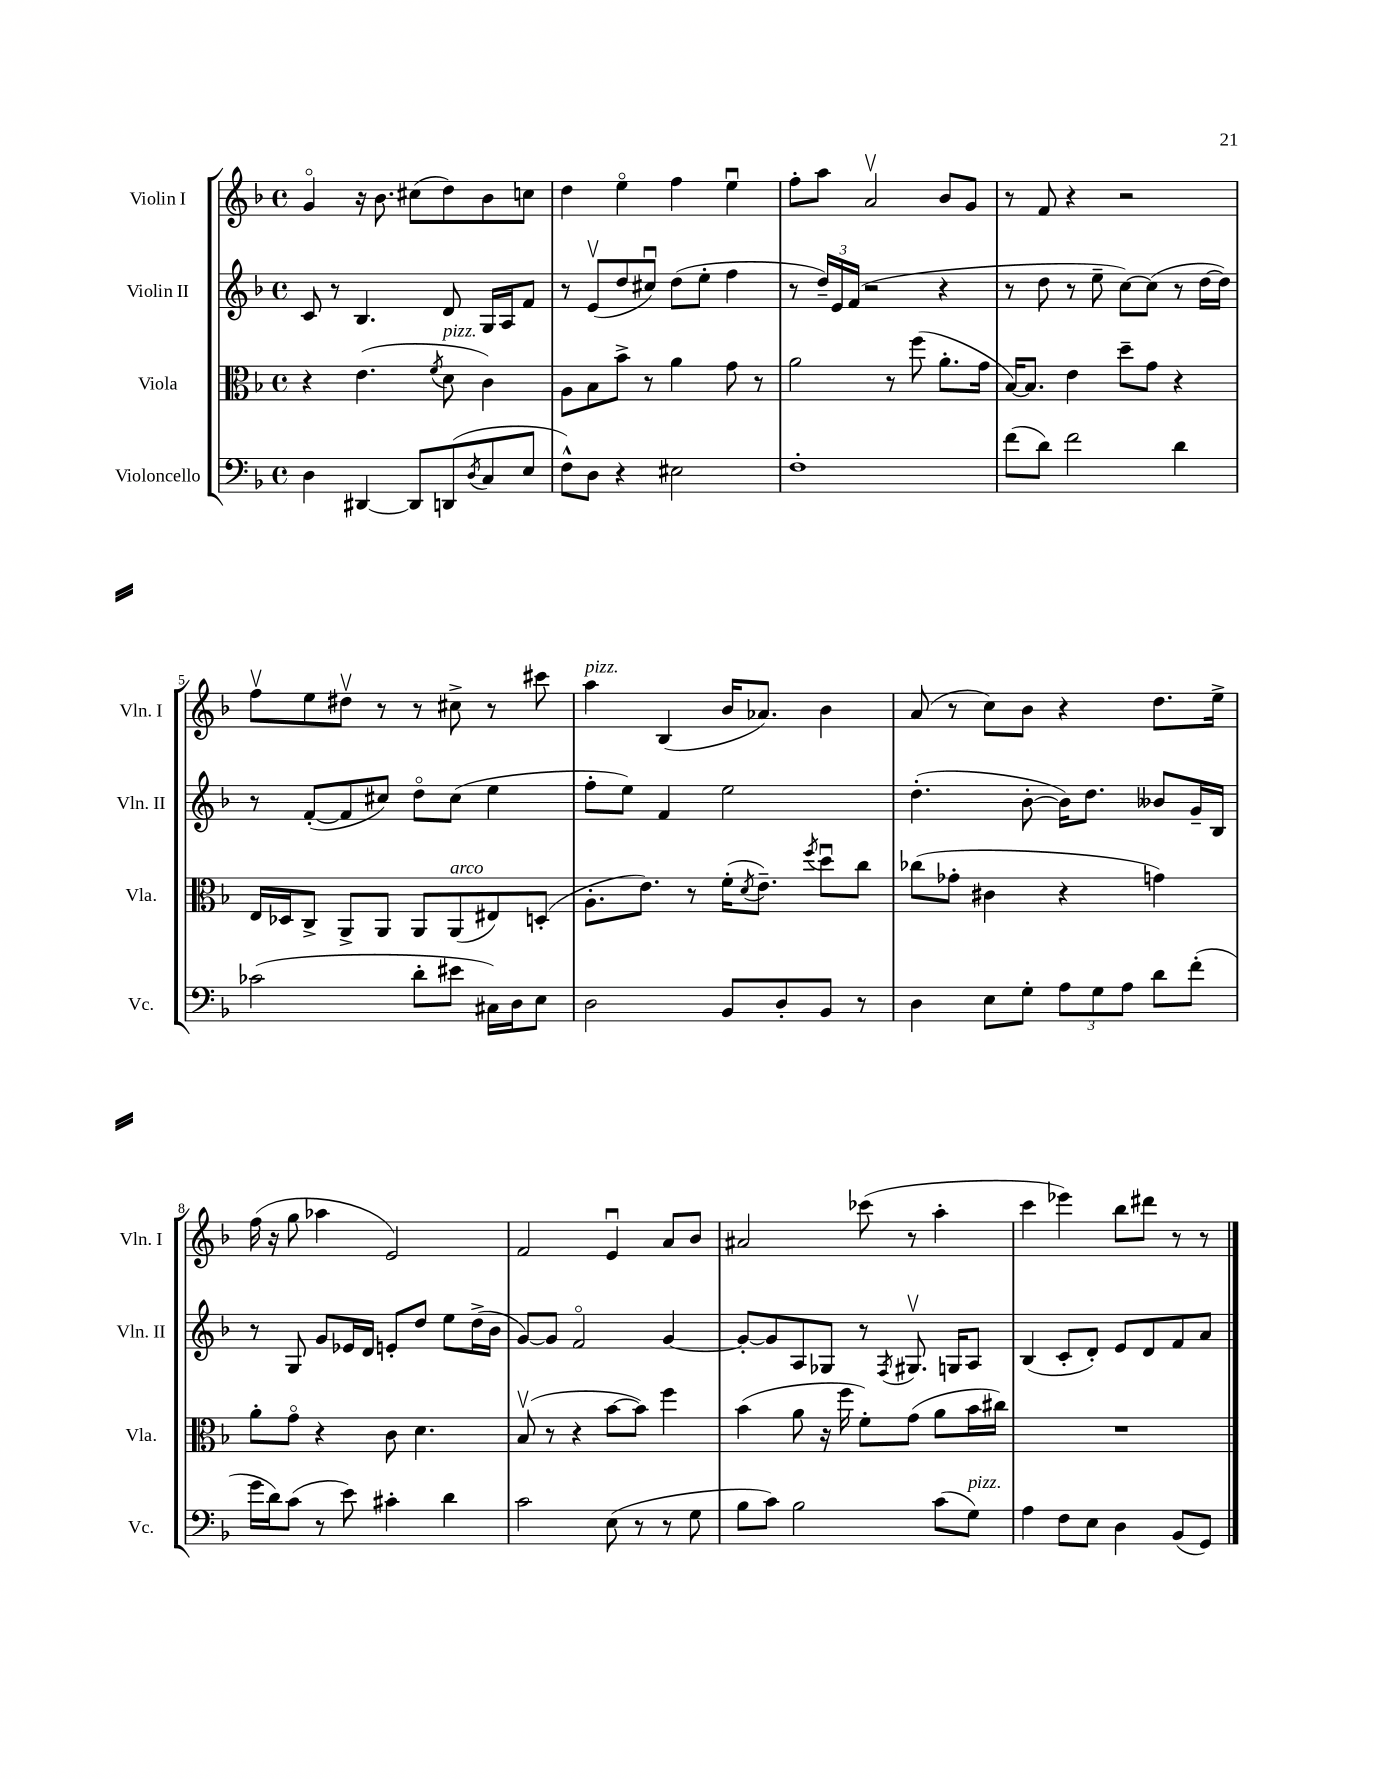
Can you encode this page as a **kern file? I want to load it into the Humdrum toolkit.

**kern	**kern	**kern	**kern
*staff4	*staff3	*staff2	*staff1
*clefF4	*clefC3	*clefG2	*clefG2
*k[b-]	*k[b-]	*k[b-]	*k[b-]
*M4/4	*M4/4	*M4/4	*M4/4
*met(c)	*met(c)	*met(c)	*met(c)
4D	4r	8c	4go
.	.	8r	.
[4DD#	(4.e	4.B-	16r
.	.	.	8.b-
8DD#]	.	.	(8cc#
.	8qf	.	.
(8DD	8d	8d	8dd)
8qD	.	.	.
8C	4c)	16G	8b-
.	.	16A	.
8E	.	8f	8cc
=	=	=	=
8F^^)	8A	8r	4dd
8D	8B-	(8ev	.
4r	8b-^	8dd	4eeo
.	8r	8cc#u)	.
2E#	4a	(8dd	4ff
.	.	8ee'	.
.	8g	4ff	4eeu
.	8r	.	.
=	=	=	=
1F'	2a	8r	8ff'
.	.	24dd~)	8aa
.	.	24e	.
.	.	(24f	.
.	.	2r	2av
.	8r	.	.
.	(8ff	.	.
.	8.a'	4r	8b-
.	.	.	8g
.	16g	.	.
=	=	=	=
(8f	[16B-)	8r	8r
.	8.B-]	.	.
8d)	.	8dd	8f
2f	4e	8r	4r
.	.	8ee~	.
.	8dd~	[8cc)	2r
.	8g	(8cc]	.
4d	4r	8r	.
.	.	[16dd	.
.	.	16dd])	.
=	=	=	=
(2c-	16E	8r	8ffv
.	16D-	.	.
.	8C^	([8f'	8ee
.	8AA^	8f]	8dd#v
.	8AA	8cc#)	8r
8d'	8AA	8ddo	8r
8e#	(8AA	(8cc#	8cc#^
16C#)	8E#)	4ee	8r
16D	.	.	.
8E	(8D'	.	8ccc#
=	=	=	=
2D	8.A'	8ff'	4aa
.	.	8ee)	.
.	8.e)	.	.
.	.	4f	(4B-
.	8r	.	.
8BB-	(16f'	2ee	16b-
.	8qd	.	.
.	8.e~)	.	8.a-)
8D'	.	.	.
.	8qff	.	.
8BB-	8ddu	.	4b-
8r	8cc	.	.
=	=	=	=
4D	(8cc-	(4.dd'	(8a
.	8g-'	.	8r
8E	4c#	.	8cc)
8G'	.	[8b-'	8b-
12A	4r	16b-])	4r
.	.	8.dd	.
12G	.	.	.
12A	.	.	.
8d	4g)	8b--	8.dd
(8f'	.	16g~	.
.	.	16B-	16ee^
=	=	=	=
16g	8a'	8r	(16ff
16d)	.	.	16r
(8c	8go	8G	8gg
8r	4r	8g	4aa-
8e)	.	16e-	.
.	.	16d	.
4c#'	8c	8e'	2e)
.	4.d	8dd	.
4d	.	8ee	.
.	.	(16dd^	.
.	.	16b-	.
=	=	=	=
2c	(8B-v	[8g)	2f
.	8r	8g]	.
.	4r	2fo	.
(8E	[8b-	.	4eu
8r	8b-])	.	.
8r	4ff	[4g	8a
8G	.	.	8b-
=	=	=	=
8B-	(4b-	8g'_	2a#
8c)	.	8g]	.
2B-	8a	8A	.
.	16r	8G-	.
.	16ff	.	.
.	8f')	8r	(8ccc-
.	.	8qF	.
.	(8g	8.G#v	8r
(8c	8a	.	4aa'
.	.	16G	.
8G)	16b-	8A	.
.	16cc#)	.	.
=	=	=	=
4A	1r	(4B-	4ccc
8F	.	8c'	4eee-)
8E	.	8d')	.
4D	.	8e	8bb-
.	.	8d	8ddd#
(8BB-	.	8f	8r
8GG)	.	8a	8r
==	==	==	==
*-	*-	*-	*-
